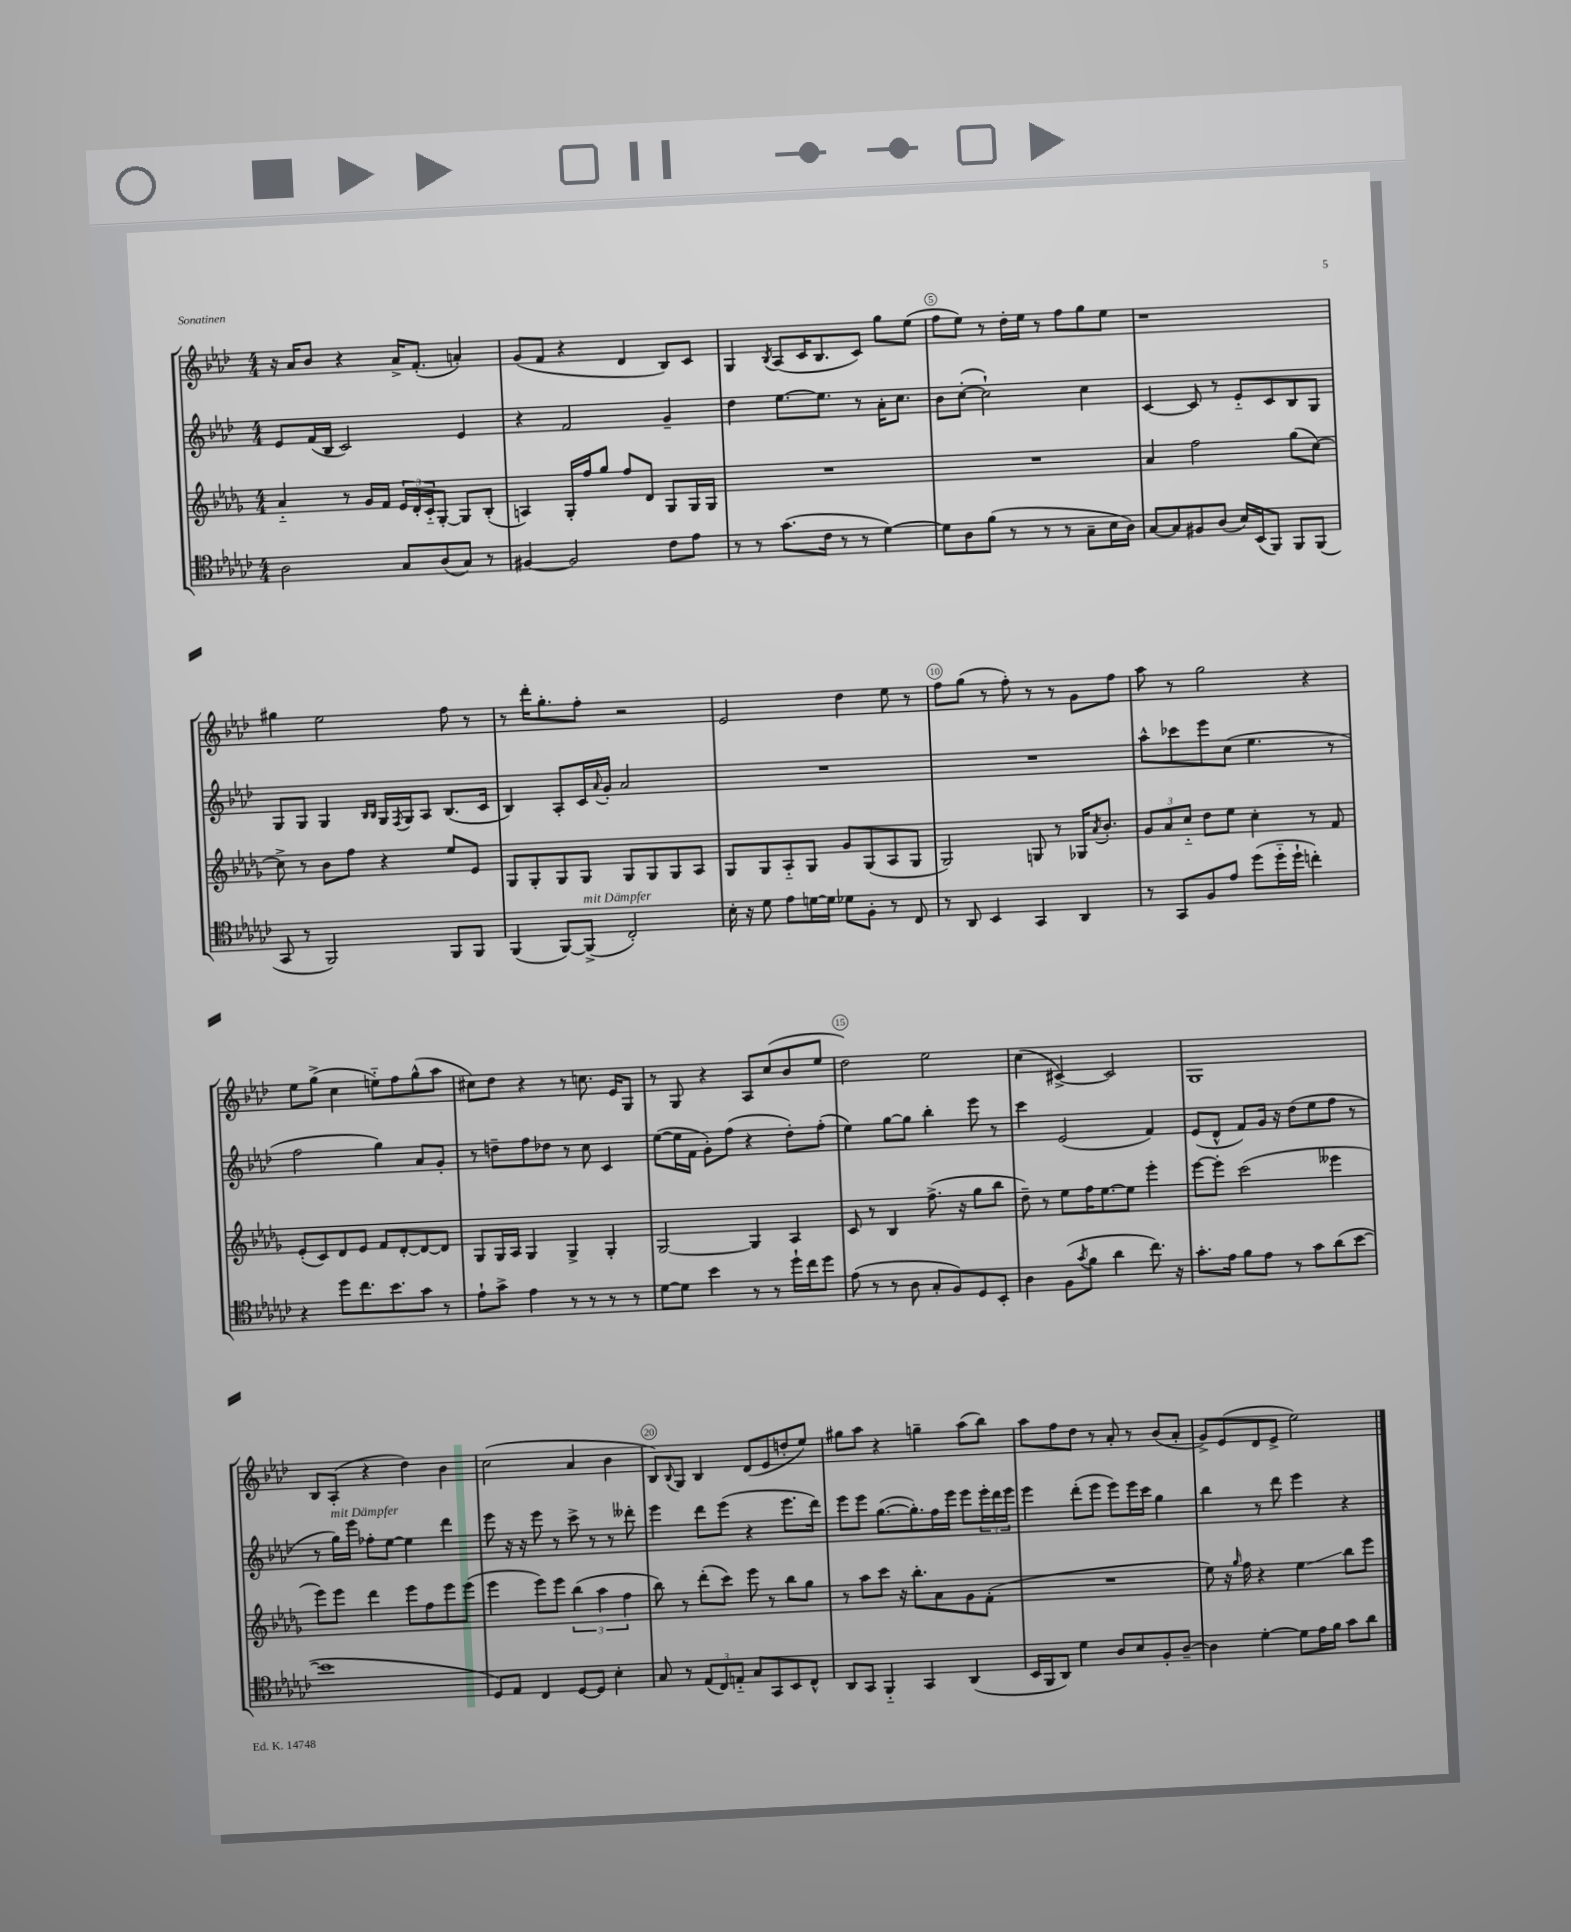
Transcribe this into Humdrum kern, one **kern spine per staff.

**kern	**kern	**kern	**kern
*staff4	*staff3	*staff2	*staff1
*clefC4	*clefG2	*clefG2	*clefG2
*k[b-e-a-d-g-c-]	*k[b-e-a-d-g-]	*k[b-e-a-d-]	*k[b-e-a-d-]
*M4/4	*M4/4	*M4/4	*M4/4
2A-	4a-'~	8e-	16r
.	.	.	16a-
.	.	(16f	8b-
.	.	16B-	.
.	8r	2c)	4r
.	16g-	.	.
.	16f	.	.
8G-	24e-	.	16a-^
.	24d-'	.	.
.	.	.	(8.f'
.	24c'~	.	.
(8A-	[8G-'	.	.
8G-)	8G-]	4e-	4a')
8r	(8B-'	.	.
=	=	=	=
[4F#	4A)	4r	(8g
.	.	.	8f
2F#]	16G-'	2f	4r
.	16ff	.	.
.	8gg-	.	.
.	8ff	.	4d-
.	8d-	.	.
8c-	8G-	4g~	8B-)
8e-	16G-	.	8c
.	16G-	.	.
=	=	=	=
8r	1r	4dd-	4G
8r	.	.	.
.	.	.	8qB-
(8.g-	.	[8.ee-	(8A-
.	.	.	16c
16c-	.	8.ee-]	8.B-
8r	.	.	.
8r	.	8r	8c)
[4d-)	.	16a-'	8gg
.	.	8.cc	.
.	.	.	(8ee-
=	=	=	=
8d-]	1r	8b-	8ff
8A-	.	([8cc'	8ee-)
(8f	.	2cc`])	8r
8r	.	.	16dd-'
.	.	.	16ee-
8r	.	.	8r
8r	.	.	8ff
8G-~	.	4cc	8gg
16B-	.	.	8ee-
16A-)	.	.	.
=	=	=	=
[8G-	4a-	[4c	1r
8G-]	.	.	.
8F#	2ff	8c]	.
(8A-	.	8r	.
16B-)	.	8e-'~	.
(16BB-	.	.	.
8FF)	.	8c	.
8FF	(8gg-	8B-	.
(8FF	[8cc)	8G	.
=	=	=	=
8GG-	8cc^]	8G	4gg#
8r	8r	8G	.
2FF)	8b-	4G	2ee-
.	8ff	.	.
.	.	16qqB-	.
.	.	16qqB-	.
.	4r	16G	.
.	.	8qF	.
.	.	16G	.
.	.	8A-	.
8FF	8ee-	(8.B-	8ff
8FF	8e-	.	8r
.	.	16c	.
=	=	=	=
(4FF	8G-	4B-)	8r
.	8G-'	.	16ddd-'
.	.	.	8.gg'
[8FF)	8G-	8A-'	.
(8FF^]	8G-	16c	8ff'
.	.	8qqa-	.
.	.	16g'	.
2C-')	8G-	2a-	2r
.	8G-	.	.
.	8G-	.	.
.	8A-	.	.
=	=	=	=
16B-'	8G-	1r	2e-
16r	.	.	.
8d-	8G-	.	.
8e-	8A-'~	.	.
[16d	8G-	.	.
16d]	.	.	.
8d-	8g-	.	4dd-
8F'	(8G-	.	.
8r	8A-	.	8ee-
8C-	8G-	.	8r
=	=	=	=
8r	2G-)	1r	8ff
8AA-	.	.	(8gg
4BB-	.	.	8r
.	.	.	8ff')
4GG-	8G	.	8r
.	8r	.	8r
4AA-	16G-	.	8g
.	8qa-	.	.
.	8.b-'	.	.
.	.	.	8ff
=	=	=	=
8r	12g-	8aa-^^	8aa-
.	12a-	.	.
8GG-	.	8ccc-	8r
.	12cc'~	.	.
8F	8dd-	8eee-	2gg
8e-	8ee-	(8cc	.
(8dd-	4cc'	4.ee-	.
16dd-'~	.	.	.
16dd-`	.	.	.
4cc')	8r	.	4r
.	8f	8r	.
=	=	=	=
4r	(8e-'	2ff	8ee-
.	8c)	.	(8gg^
8dd-	8d-	.	4cc
8.cc-	8e-	.	.
.	8f	4gg)	8ee'~)
8.b-	.	.	.
.	[8d-'	.	8ff
8g-	8d-_	8a-	(8gg^^
8r	8d-]	8g'	8aa-
=	=	=	=
8e-`	8G-	8r	8cc#)
8g-^	16G-	8dd~	8dd-
.	16A-	.	.
4e-	4G-	8ff	4r
.	.	8dd-	.
8r	4G-^	8r	8r
8r	.	8cc	8.cc
8r	4G-'	4c	.
.	.	.	16e-
8r	.	.	8G
=	=	=	=
[8d-	[2G-	([8ee-	8r
8d-]	.	16ee-]	8G
.	.	16f	.
4b-	.	8g')	4r
.	.	(8ff	.
8r	4G-]	4r	8A-
8r	.	.	(8cc
16dd-`	4A-	8dd-')	8b-
16cc-	.	.	.
8dd-	.	(8ff'	8ee-
=	=	=	=
(8e-	8c	4ee-)	2dd-)
8r	8r	.	.
8r	4B-	[8gg	.
8A-	.	8gg]	.
8G-'	(8.ff^	4bb-'	2ee-
8F)	.	.	.
.	16r	.	.
8D-	8gg-	8eee-	.
8BB-'	8bb-	8r	.
=	=	=	=
4A-	8dd-~)	4ccc	(4cc
.	8r	.	.
(8F	8ee-	(2e-	[4c#^)
8qg-	.	.	.
8f	16ff	.	.
.	[8.ee-	.	.
4a-	.	.	2c#]
.	8ee-]	.	.
8.cc-)	4eee-'	4f)	.
16r	.	.	.
=	=	=	=
8.g-'	[8eee-	(8e-	1G
.	8eee-']	8d-^^	.
16e-	.	.	.
8f	(2ccc	8f)	.
8e-	.	16g	.
.	.	16r	.
8r	.	(8dd-	.
8g-	.	8ee-	.
(8a-	4eee--	8ff	.
[8b-	.	8r	.
=	=	=	=
1b-]	8eee-)	8r	8B-
.	8eee-	16gg)	(8A-'
.	.	16eee-	.
.	4ddd-	8ff-'	4r
.	.	[8ee-	.
.	8eee-	4ee-]	4dd-)
.	8ff	.	.
.	8eee-	4ddd-	4b-
.	(8eee-	.	.
=	=	=	=
8D-)	4eee-	8eee-	(2cc
8E-	.	16r	.
.	.	16r	.
4C-	8eee-)	8eee-	.
.	8eee-	8r	.
[8D-	(6bb-	8ccc^	4a-
8D-]	.	8r	.
.	6aa-	.	.
4B-'	.	8r	4b-
.	6ff	.	.
.	.	8ddd--'	.
=	=	=	=
8G-	8bb-)	4eee-	8B-)
.	.	.	8qqB-
8r	8r	.	8G
(12E-	(8ddd-'	8ddd-	4B-
12C-)	.	.	.
.	8ccc)	(8eee-	.
12E'~	.	.	.
8G-	8eee-	4r	(8d-
8GG-	8r	.	8e-
8BB-	8bb-	8.eee-	8dd'
8C-^^	8gg-	.	8ee-)
.	.	16ddd-)	.
=	=	=	=
8AA-	8r	8eee-	8gg#
8GG-	8aa-	8eee-	8aa-
4FF'~	8ccc	([8.gg	4r
.	16r	.	.
.	8.bb-'	8.gg'])	.
4GG-	.	.	4gg~
.	8a-	16ff	.
.	.	16eee-	.
(4AA-	8g-	8eee-	(8aa-
.	(8f'	24eee-'	8bb-)
.	.	24ddd-	.
.	.	24eee-	.
=	=	=	=
16BB-	1r	4eee-	8aa-
16FF	.	.	.
8AA-)	.	.	8ff
4d-	.	(8ddd-'	8dd-
.	.	8eee-	8r
8A-	.	8eee-)	8a-'
8B-	.	16eee-	8r
.	.	16ccc	.
8F'	.	4gg	(8b-
[8A-~	.	.	8a-'
=	=	=	=
4A-]	8ee-)	4bb-	8g^)
.	16r	.	(8e-
.	16qqgg-	.	.
.	16ff	.	.
[4d-'	4r	8r	8d-
.	.	8ddd-	8e-^
8d-]	4ee-	4eee-	2ee-)
16e-	.	.	.
16f	.	.	.
8g-	8bb-	4r	.
8a-	8eee-	.	.
==	==	==	==
*-	*-	*-	*-
